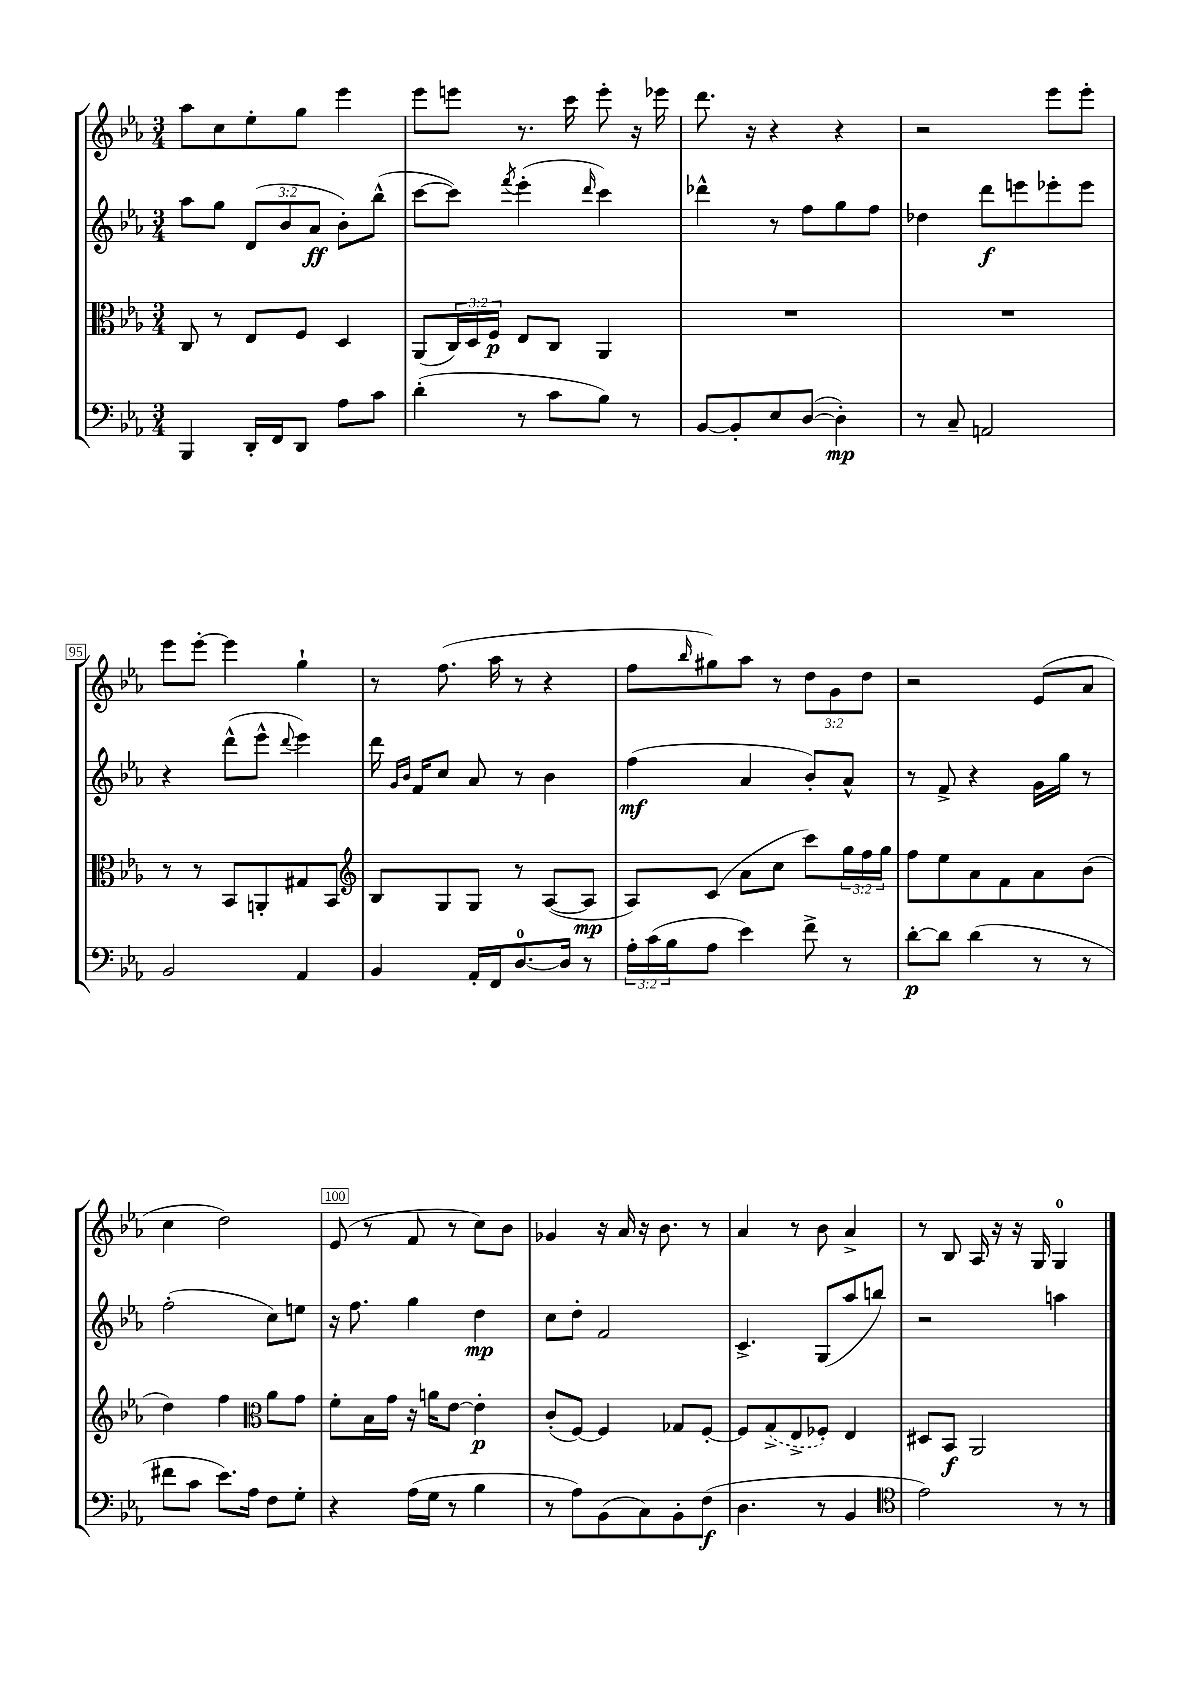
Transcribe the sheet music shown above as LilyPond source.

<<
\new StaffGroup <<
\new Staff = "s0" {
    \clef treble \key ees \major \numericTimeSignature \time 3/4 \override Staff.TupletNumber.text = #tuplet-number::calc-fraction-text
    aes''8 c''8 ees''8-. g''8 ees'''4 |
    ees'''8 e'''8 r8. c'''16 e'''8-. r16 ees'''16 |
    d'''8. r16 r4 r4 |
    r2 ees'''8 ees'''8-. |
    ees'''8 ees'''8~-. ees'''4 g''4-! |
    r8 f''8.( aes''16 r8 r4 |
    f''8 \grace { bes''16 } gis''8) aes''8 r8 \tuplet 3/2 { d''8 g'8 d''8 } |
    r2 ees'8( aes'8 |
    c''4 d''2) |
    ees'8( r8 f'8 r8 c''8) bes'8 |
    ges'4 r16 aes'16 r16 bes'8. r8 |
    aes'4 r8 bes'8 aes'4-> |
    r8 bes8 aes16 r16 r16 g16 g4-0 \bar "|." |
}
\new Staff = "s1" {
    \clef treble \key ees \major \numericTimeSignature \time 3/4 \override Staff.TupletNumber.text = #tuplet-number::calc-fraction-text
    aes''8 g''8 \tuplet 3/2 { d'8( bes'8 aes'8\ff } bes'8-.) bes''8-^( |
    c'''8~ c'''8) \acciaccatura { f'''8 } ees'''4-.( \grace { d'''16 } c'''4) |
    des'''4-^ r8 f''8 g''8 f''8 |
    des''4 d'''8\f e'''8 ees'''8-. ees'''8 |
    r4 d'''8-^( ees'''8-^ \appoggiatura { d'''8 } ees'''4) |
    d'''16 \grace { g'16 bes'16 } f'16 c''8 aes'8 r8 bes'4 |
    f''4\mf( aes'4 bes'8-.) aes'8-^ |
    r8 f'8-> r4 g'16 g''16 r8 |
    f''2-.( c''8) e''8 |
    r16 f''8. g''4 d''4\mp |
    c''8 d''8-. f'2 |
    c'4.-> g8( aes''8 b''8) |
    r2 a''4 \bar "|." |
}
\new Staff = "s2" {
    \clef alto \key ees \major \numericTimeSignature \time 3/4 \override Staff.TupletNumber.text = #tuplet-number::calc-fraction-text
    c8 r8 ees8 f8 d4 |
    aes,8( \tuplet 3/2 { c16) d16 f16\p } ees8 c8 aes,4 |
    R2. |
    R2. |
    r8 r8 bes,8 a,8-. gis8 bes,8 |
    \clef treble bes8 g8 g8 r8 aes8~( aes8\mp |
    aes8) c'8( aes'8 c''8 c'''8) \tuplet 3/2 { g''16 f''16 g''16 } |
    f''8 ees''8 aes'8 f'8 aes'8 bes'8( |
    d''4) f''4 \clef alto aes'8 g'8 |
    f'8-. bes16 g'16 r16 a'16 ees'8~ ees'4-.\p |
    c'8-.( f8~) f4 ges8 f8~-. |
    f8 \once \slurDashed g8->( ees8-> fes8-.) ees4 |
    dis8 bes,8\f aes,2 \bar "|." |
}
\new Staff = "s3" {
    \clef bass \key ees \major \numericTimeSignature \time 3/4 \override Staff.TupletNumber.text = #tuplet-number::calc-fraction-text
    bes,,4 d,16-. f,16 d,8 aes8 c'8 |
    d'4-.( r8 c'8 bes8) r8 |
    bes,8~ bes,8-. ees8 d8~( d4-.\mp) |
    r8 c8-- a,2 |
    bes,2 aes,4 |
    bes,4 aes,16-. f,16 d8.-0~ d16 r8 |
    \tuplet 3/2 { aes16-. c'16( bes16 } aes8 ees'4) f'8-> r8 |
    d'8~-.\p d'8 d'4( r8 r8 |
    fis'8 c'8 ees'8.) aes16 f8 g8-. |
    r4 aes16( g16 r8 bes4 |
    r8 aes8) bes,8( c8) bes,8-. f8\f( |
    d4. r8 bes,4 |
    \clef tenor ees'2) r8 r8 \bar "|." |
}
>>
>>
\layout { \context { \Score currentBarNumber = #91 \override BarNumber.break-visibility = ##(#f #t #t) barNumberVisibility = #(every-nth-bar-number-visible 5) \override BarNumber.stencil = #(make-stencil-boxer 0.1 0.3 ly:text-interface::print) } }
